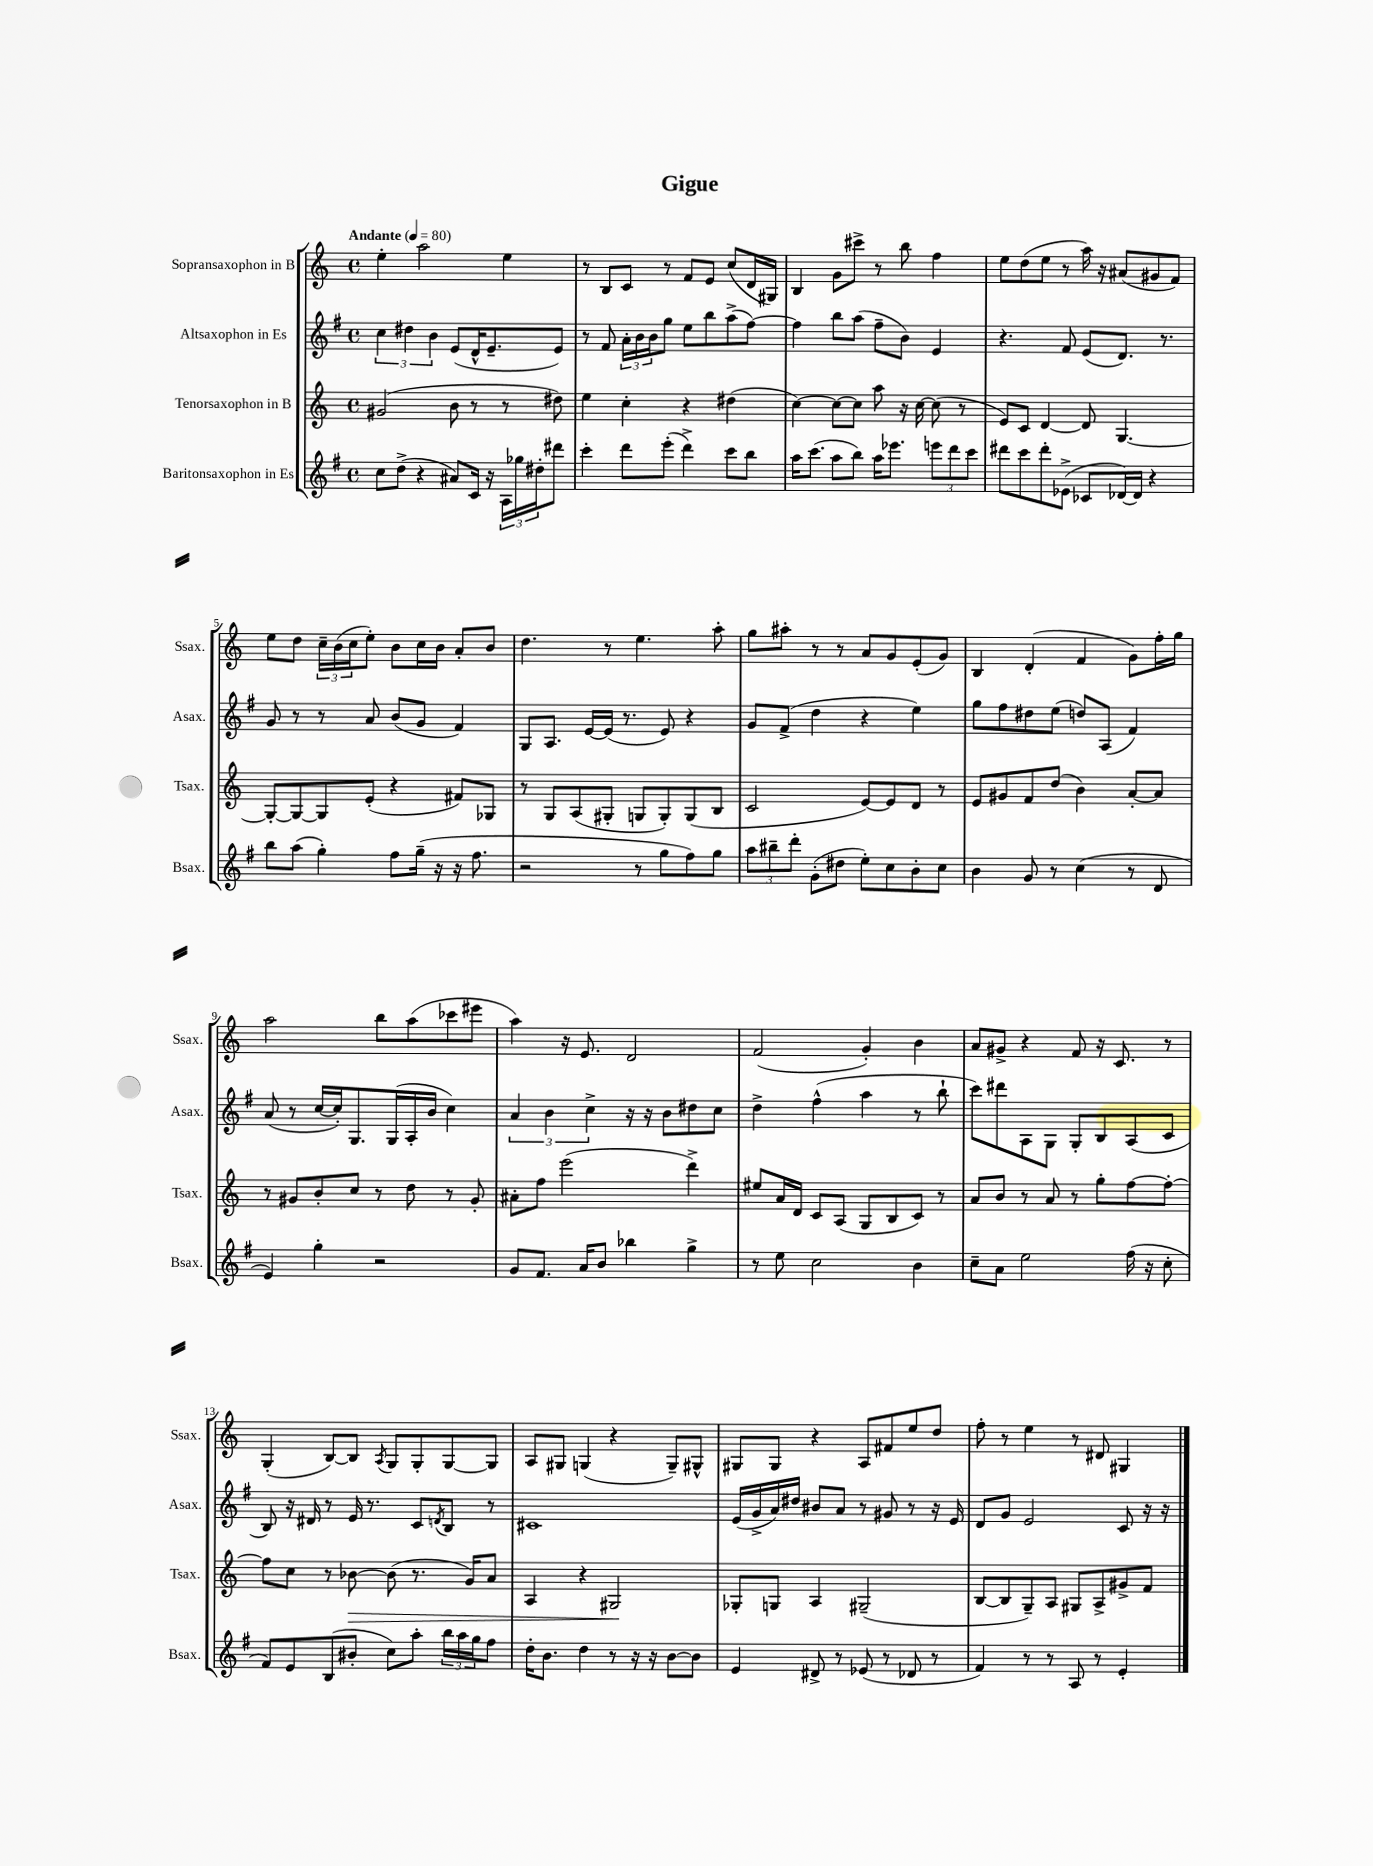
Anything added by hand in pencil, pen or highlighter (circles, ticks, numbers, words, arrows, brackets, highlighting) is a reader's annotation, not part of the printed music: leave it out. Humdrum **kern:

**kern	**kern	**kern	**kern
*staff4	*staff3	*staff2	*staff1
*clefG2	*clefG2	*clefG2	*clefG2
*k[f#]	*k[]	*k[f#]	*k[]
*M4/4	*M4/4	*M4/4	*M4/4
*met(c)	*met(c)	*met(c)	*met(c)
*MM80	*MM80	*MM80	*MM80
8cc\L	(2g#/	6cc\	4ee'\
(8dd^\J	.	.	.
.	.	6dd#\	.
4r	.	.	2aa\
.	.	6b\	.
8a#/L)	8b\	(8e/L	.
16c/Jk	8r	16d^^/K	.
16r	.	8.e~/	.
24A\LL	8r	.	4ee\
24gg-\	.	.	.
24dd#'\J	.	.	.
8ddd#\J	8dd#\)	8e/J)	.
=	=	=	=
4ccc'\	4ee\	8r	8r
.	.	8f#/	8B/L
8ddd\L	4cc'\	24a'\LL	8c/J
.	.	24b\	.
.	.	24b\J	.
(8eee'\J	.	8gg\J	8r
4ddd^\)	4r	8ee\L	8f/L
.	.	8bb\	8e/J
8ccc\L	(4dd#\	(8aa^\	(8cc/L
8bb\J	.	[8ff#\J)	16d/L
.	.	.	16G#/JJ)
=	=	=	=
16aa\LK	[4cc\)	4ff#\]	4B/
(8.ccc\J	.	.	.
8aa\L	8cc\_L	8bb\L	8g\L
8bb\J)	8cc\]J	(8aa\J	8ccc#^\J
16aa\LK	8aa\	8ff#~\L	8r
8.eee-\J	.	.	.
.	16r	8b\J)	8bb\
.	[16cc\	.	.
12eee\L	(8cc\]	4e/	4ff\
12ddd\	.	.	.
.	8r	.	.
12ccc\J	.	.	.
=	=	=	=
8ddd#\L	8e/L)	4.r	8ee\L
8ccc\	8c/J	.	(8dd\
8ddd#'\	[4d/	.	8ee\J
(8e-^\J	.	8f#/	8r
8c-/L	8d/]	(8e/L	16aa\)
.	.	.	16r
[16d-/L)	[4.G/	8.d/J)	(8a#/L
16d-/]JJ	.	.	.
4r	.	.	8g#/
.	.	8.r	.
.	.	.	8f/J)
=	=	=	=
8bb\L	8G'/_L	8g/	8ee\L
(8aa\J	8G/_	8r	8dd\J
4gg'\)	8G/]	8r	24cc~\LL
.	.	.	(24b\
.	.	.	24cc\J
.	(8e'/J	8a/	8ee'\J)
8ff#\L	4r	(8b/L	8b\L
(16gg~\Jk	.	8g/J	16cc\L
16r	.	.	16b\JJ
16r	8f#/L)	4f#/)	8a'/L
8.ff#\	.	.	.
.	8G-/J	.	8b/J
=	=	=	=
2r	8r	8G/L	4.dd\
.	8G/L	8.A/J	.
.	(8A/	.	.
.	.	[16e/LL	.
.	8G#'/J	(16e/]JJ	8r
.	.	8.r	.
8r	8G/L	.	4.ee\
8gg\L	8G'/)	8e/)	.
8ff#\)	(8G/	4r	.
8gg\J	8B/J	.	8aa'\
=	=	=	=
12aa\L	2c/	8g/L	8gg\L
12bb#~\	.	.	.
.	.	(8f#^/J	8aa#'\J
12ddd'\J	.	.	.
(8g'\L	.	4dd\	8r
8dd#\J	.	.	8r
8ee'\L)	[8e/L)	4r	8a/L
8cc\	8e/]	.	8g/
8b'\	8d/J	4ee\)	(8e'/
8cc\J	8r	.	8g/J)
=	=	=	=
4b\	8e/L	8gg\L	4B/
.	8g#/	8ff#\	.
8g/	8f/	8dd#\	(4d'/
8r	(8dd/J	(8ee\J	.
(4cc\	4b\)	8dd/L)	4f/
.	.	(8A/J	.
8r	[8a'/L	4f#/)	8g\L)
8d/	8a/]J	.	16ff'\L
.	.	.	16gg\JJ
=	=	=	=
4e/)	8r	(8a/	2aa\
.	8g#/L	8r	.
4gg'\	8b'/	[16cc/LL	.
.	.	16cc'/]J)	.
.	8cc/J	8.G/	.
2r	8r	.	8bb\L
.	.	(16G/L	.
.	8dd\	16A'/	(8aa\
.	.	16b/JJ	.
.	8r	4cc\)	8ccc-\
.	8g#'/	.	8eee#\J
=	=	=	=
8g/L	8a#'\L	6a/	4aa\)
8.f#/J	8ff\J	.	.
.	.	6b\	.
.	(2eee\	.	16r
16a/LK	.	.	8.e/
.	.	6cc^\	.
8b/J	.	.	.
4bb-\	.	16r	2d/
.	.	16r	.
.	.	8b\L	.
4gg^\	4ddd^\)	8dd#\	.
.	.	8cc\J	.
=	=	=	=
8r	8ee#/L	4dd^\	(2f/
8ee\	16a/L	.	.
.	16d/JJ	.	.
2cc\	8c/L	(4ff#^^\	.
.	(8A/J	.	.
.	8G/L	4aa\	4g'/)
.	8B/	.	.
4b\	8c/J)	8r	4b\
.	8r	8bb`\	.
=	=	=	=
8cc~\L	8a/L	8ccc\L)	8a/L
8a\J	8b/J	8ddd#\	8g#^/J
2ee\	8r	8A\	4r
.	8a/	8G\J	.
.	8r	8G'/L	8f/
.	8gg'\L	8B/	16r
.	.	.	8.c/
(16ff#\	[8ff\	(8A/	.
16r	.	.	.
8cc'\	8ff'\_J	8c/J	8r
=	=	=	=
8f#/L)	8ff\]L	8B/)	(4G'/
8e/	8cc\J	16r	.
.	.	16d#/	.
(8B/	8r	8r	[8B/L)
8b#'/J	[8b-\	16e/	8B/]J
.	.	8.r	.
.	.	.	8qA/
8cc\L)	(8b-\]	.	8G/L
8aa'\J	8.r	8c/L	8G'/
.	.	8qd/	.
24bb\LL	.	8B/J	[8G/
24aa\	.	.	.
.	16g/LK)	.	.
24gg\J	.	.	.
8ff#\J	8a/J	8r	8G/]J
=	=	=	=
16dd'\LK	4A/	1c#	8A/L
8.b\J	.	.	.
.	.	.	8G#/J
4dd\	4r	.	(4G/
8r	2G#/	.	4r
16r	.	.	.
16r	.	.	.
[8b\L	.	.	8G~/L)
8b\]J	.	.	8G#^^/J
=	=	=	=
4e/	8G-'/L	(16e/LL	8G#/L
.	.	16g^/	.
.	8G/J	16a/)	8G#/J
.	.	16dd#/JJ	.
8d#^/	4A/	8b#/L	4r
8r	.	8a/J	.
(8e-/	(2G#~/	8r	8A/L
8r	.	8g#/	8f#/
8d-/	.	8r	8ee/
8r	.	16r	8dd/J
.	.	16e/	.
=	=	=	=
4f#/)	[8B/L	8d/L	8ff'\
.	8B/]	8g/J	8r
8r	8G~/)	2e/	4ee\
8r	8A/J	.	.
8A/	8G#/L	.	8r
8r	8A^/	.	8d#/
4e'/	8g#^/	8c/	4G#/
.	8f/J	16r	.
.	.	16r	.
==	==	==	==
*-	*-	*-	*-
